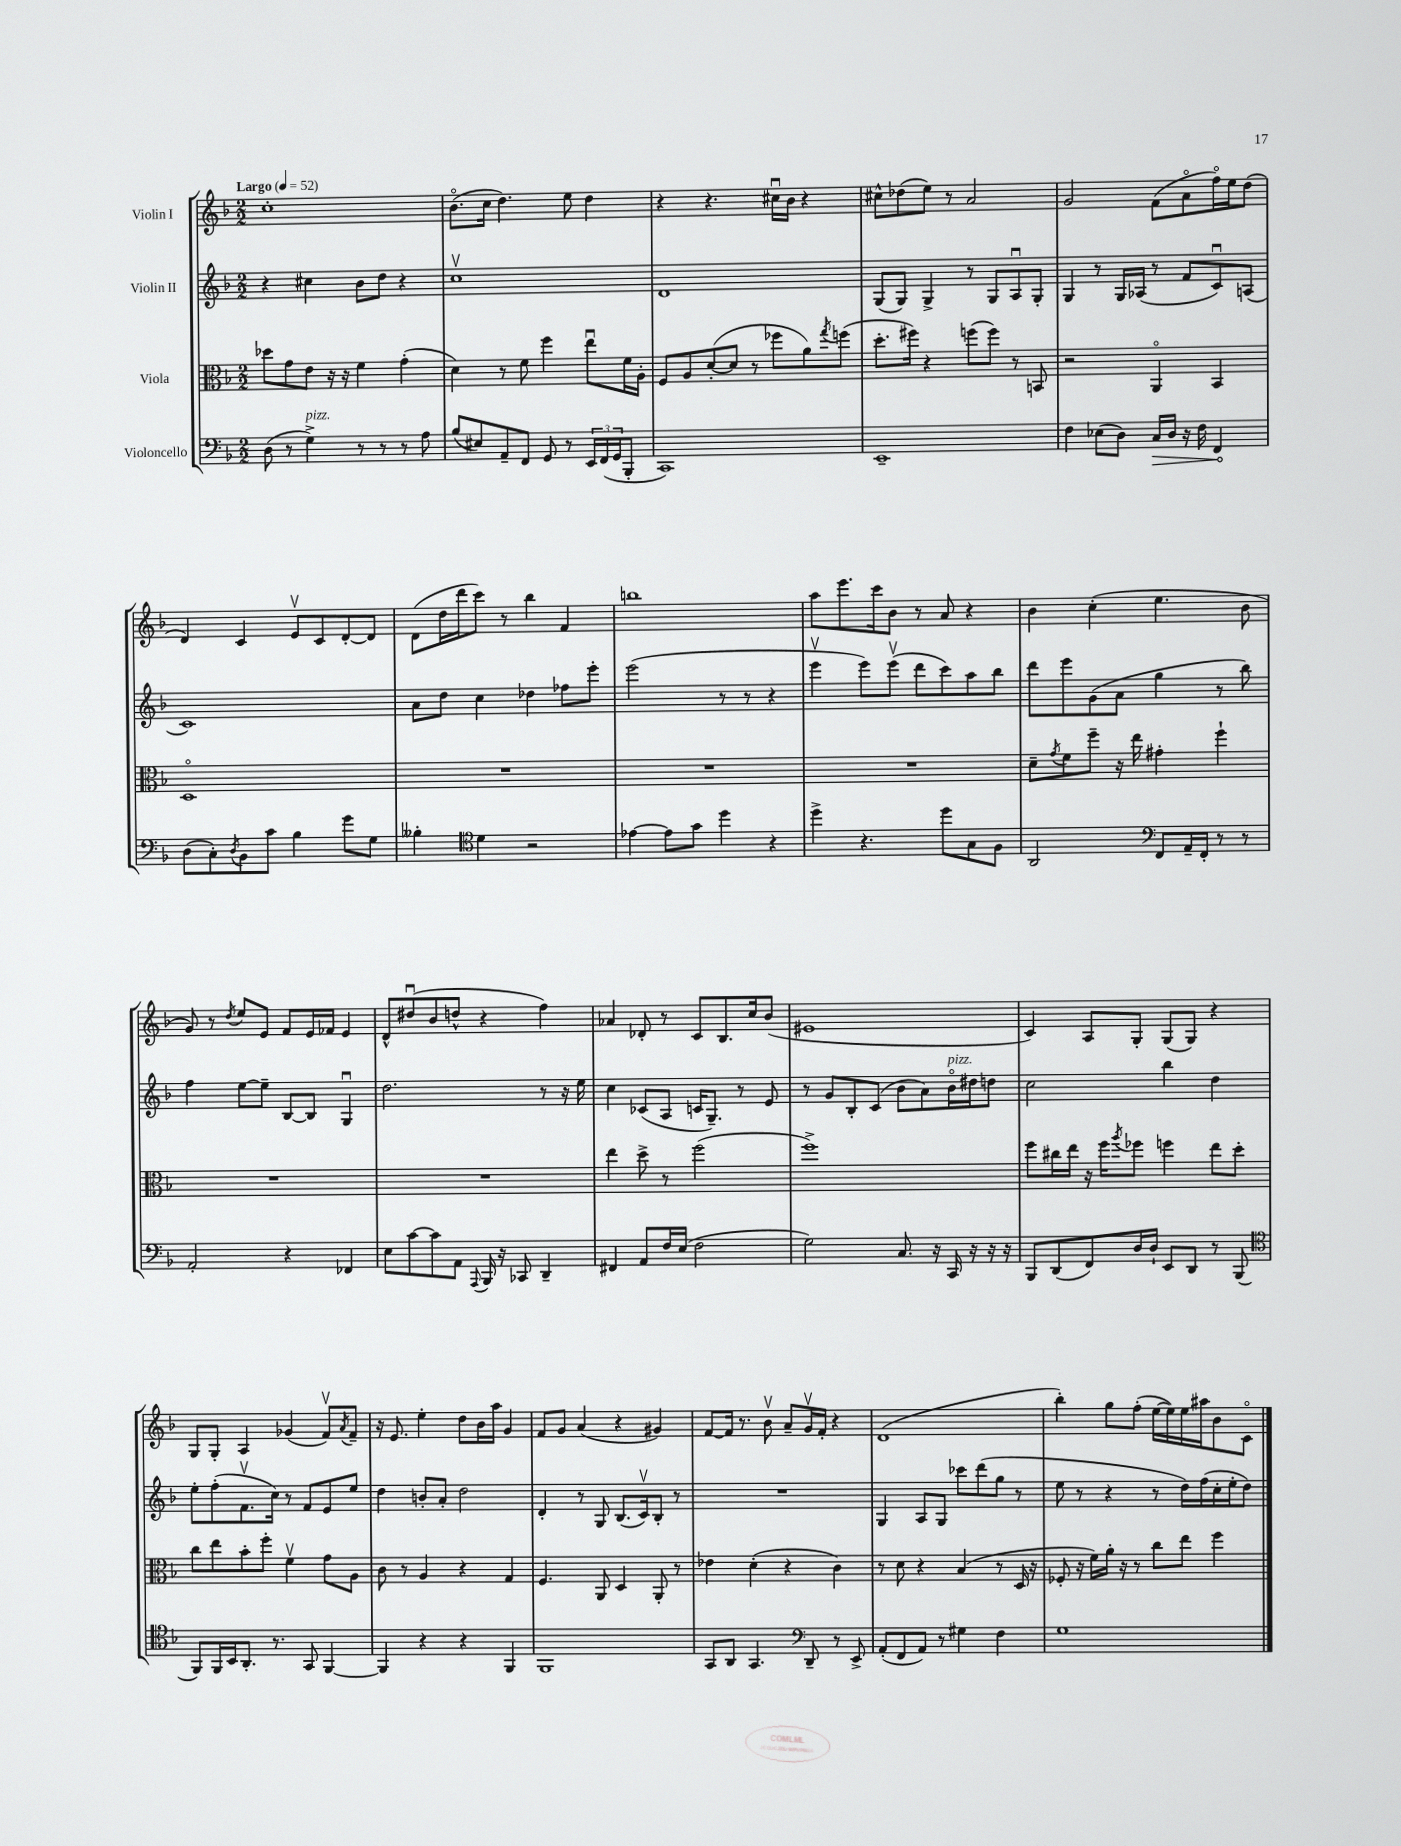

**kern	**dynam	**kern	**kern	**kern
*part4	*part4	*part3	*part2	*part1
*staff4	*staff4	*staff3	*staff2	*staff1
*I"Violoncello	*	*I"Viola	*I"Violin II	*I"Violin I
*clefF4	*	*clefC3	*clefG2	*clefG2
*k[b-]	*	*k[b-]	*k[b-]	*k[b-]
*M2/2	*	*M2/2	*M2/2	*M2/2
*MM52	*	*MM52	*MM52	*MM52
=1	=1	=1	=1	=1
!	!	!	!	!LO:TX:a:B:t=Largo
(8D\	.	8dd-X\L	4r	1cc'
8r	.	8g\	.	.
!LO:TX:a:i:t=pizz.	!	!	!	!
4G^\)	.	8e\J	4cc#X\	.
.	.	16r	.	.
.	.	16r	.	.
8r	.	4f\	8b-\L	.
8r	.	.	8dd\J	.
8r	.	(4g'\	4r	.
8A\	.	.	.	.
=2	=2	=2	=2	=2
(8B-/L	.	4d\)	1ccv	(8.b-\L
8E#X/)	.	.	.	.
.	.	.	.	16cc\Jk
8AA~/	.	8r	.	4.dd\)
8FF/J	.	8f\	.	.
8GG/	.	4ff\	.	.
8r	.	.	.	8ee\
24EE/LL	.	8eeu\L	.	4dd\
(24FF/	.	.	.	.
24GG/J	.	.	.	.
8BBB-'/J	.	16f\L	.	.
.	.	16A'\JJ	.	.
=3	=3	=3	=3	=3
1CC)	.	8F/L	1d	4r
.	.	8A/	.	.
.	.	([8d'/	.	4.r
.	.	8d/J]	.	.
.	.	8r	.	.
.	.	8ff-X\L	.	16cc#Xu\LL
.	.	.	.	16b-\JJ
.	.	8a\)	.	4r
.	.	8qgg/	.	.
.	.	(8ffn\J	.	.
=4	=4	=4	=4	=4
1EE~	.	8.dd'\L	(8G/L	8cc#X^^\L
.	.	.	8G/J)	(8dd-X\
.	.	16ff#X\Jk)	.	.
.	.	4r	4G^/	8ee\J)
.	.	.	.	8r
.	.	(8ffn\L	8r	2a/
.	.	8ff\J)	8G/L	.
.	.	8r	8Au/	.
.	.	8BBn/	8G'/J	.
=5	=5	=5	=5	=5
4F\	.	2r	4G/	2g/
(8E-X\L	.	.	8r	.
8D\J)	.	.	16G/LL	.
.	.	.	(16A-X/JJ	.
!	!LO:HP:b	!	!	!
16C/LL	>	4AA/	8r	(8f\L
16D/JJ	.	.	.	.
16r	.	.	8f/L	8a\
16F\	.	.	.	.
4FF/	.	4BB-/	8cu/)	16ff\L)
.	.	.	.	16ee\J
.	.	.	(8An/J	(8dd\J
.	]	.	.	.
!!LO:LB:g=z
=6	=6	=6	=6	=6
(8D\L	.	1D	1c)	4d/)
8C'\)	.	.	.	.
8qD/	.	.	.	.
8BB-\	.	.	.	4c/
8c\J	.	.	.	.
4B-\	.	.	.	8ev/L
.	.	.	.	8c/
8g\L	.	.	.	[8d'/
8G\J	.	.	.	8d/J]
=7	=7	=7	=7	=7
4B--X'\	.	1r	8a\L	(8d\L
.	.	.	8dd\J	16dd\L
.	.	.	.	16ddd\J
*clefC4	*	*	*	*
4d\	.	.	4cc\	8ccc\J)
.	.	.	.	8r
2r	.	.	4dd-X\	4bb-\
.	.	.	8ff-X\L	4f/
.	.	.	8eee'\J	.
=8	=8	=8	=8	=8
[4e-X\	.	1r	(2eee\	1bbn
8e-\L]	.	.	.	.
8g\J	.	.	.	.
4dd\	.	.	8r	.
.	.	.	8r	.
4r	.	.	4r	.
=9	=9	=9	=9	=9
4dd^\	.	1r	4eeev\	8aa\L
.	.	.	.	8.eee\
4.r	.	.	8eee\L)	.
.	.	.	.	16ccc\k
.	.	.	(8eeev\J	8b-\J
.	.	.	8ddd\L	8r
8dd\L	.	.	8ccc\)	8a/
8G\	.	.	8aa\	4r
8F\J	.	.	8bb-\J	.
=10	=10	=10	=10	=10
2AA/	.	8d~\L	8ddd\L	4b-\
.	.	8qg/	.	.
.	.	8f\	8eee\	.
.	.	8ff~\J	(8g\	(4cc'\
.	.	16r	8a\J	.
.	.	16ee\	.	.
*clefF4	*	*	*	*
8FF/L	.	4g#X'\	4gg\	4.ee\
16AA~/L	.	.	.	.
16FF'/JJ	.	.	.	.
8r	.	4ff`\	8r	.
8r	.	.	8bb-\)	8b-\
!!LO:LB:g=z
=11	=11	=11	=11	=11
2AA'/	.	1r	4ff\	8g/)
.	.	.	.	8r
.	.	.	.	8qdd/
.	.	.	[8ee\L	8ee/L
.	.	.	8ee~\J]	8e/J
4r	.	.	[8B-/L	8f/L
.	.	.	8B-/J]	16e/L
.	.	.	.	16f-X/JJ
4FF-X/	.	.	4Gu/	4e/
=12	=12	=12	=12	=12
8E\L	.	1r	2.dd\	8d^^/L
[8c\	.	.	.	(8dd#Xu/
8c\]	.	.	.	8b-/
8AA\J	.	.	.	8ddn^^/J
8qqAAA/	.	.	.	.
16BBB-/	.	.	.	4r
16r	.	.	.	.
8CC-X/	.	.	.	.
4DD~/	.	.	8r	4ff\)
.	.	.	16r	.
.	.	.	16ee\	.
=13	=13	=13	=13	=13
4FF#X/	.	4ee\	4cc\	4a-X/
8AA/L	.	8dd^\	(8c-X/L	8d-X'/
16F/L	.	8r	8A/J	8r
(16E/JJ	.	.	.	.
2F\	.	(2ff\	16cn/KL	8c/L
.	.	.	8.G~/J)	.
.	.	.	.	8.B-/
.	.	.	8r	.
.	.	.	.	16cc/k
.	.	.	8e/	(8b-/J
=14	=14	=14	=14	=14
2G\)	.	1ff^)	8r	1e#X
.	.	.	8g/L	.
.	.	.	8B-'/	.
.	.	.	(8c/J	.
8.C/	.	.	8b-\L	.
.	.	.	8a\)	.
16r	.	.	.	.
!	!	!	!LO:TX:a:i:t=pizz.	!
16CC/	.	.	16b-\L	.
16r	.	.	16dd#X\J	.
16r	.	.	8ddn\J	.
16r	.	.	.	.
=15	=15	=15	=15	=15
8BBB-/L	.	8ff\L	2cc\	4c/)
(8DD/	.	16cc#X\L	.	.
.	.	16ee\JJ	.	.
8FF/)	.	16r	.	8A/L
.	.	16ff\KL	.	.
.	.	8qaa/	.	.
16D/L	.	8ff-X\J	.	8G'/J
16D`/JJ	.	.	.	.
8EE/L	.	4ffn\	4bb-\	(8G/L
8DD/J	.	.	.	8G/J)
8r	.	8ee\L	4dd\	4r
(8BBB-/	.	8dd'\J	.	.
!!LO:LB:g=z
=16	=16	=16	=16	=16
*clefC4	*	*	*	*
8FF/L)	.	8cc\L	8ee'\L	8G/L
16FF/L	.	8ee\	(8ff'\	8G'/J
16BB-/J	.	.	.	.
8.AA'/J	.	8b-'\	8.fv\	4A/
.	.	8ff'\J	.	.
8.r	.	.	16cc\Jk)	.
.	.	4fv\	8r	(4g-X/
8GG/	.	.	8f/L	.
[4FF/	.	8g\L	8e/	8fv/L)
.	.	.	.	8qa/
.	.	8A\J	8ee/J	8f~/J
=17	=17	=17	=17	=17
4FF/]	.	8c\	4dd\	16r
.	.	.	.	8.e/
.	.	8r	.	.
4r	.	4A/	8bn'/L	4ee'\
.	.	.	8a'/J	.
4r	.	4r	2dd\	8dd\L
.	.	.	.	16b-\L
.	.	.	.	16aa\JJ
4FF/	.	4G/	.	4g/
=18	=18	=18	=18	=18
1FF	.	4.F/	4d'/	8f/L
.	.	.	.	8g/J
.	.	.	8r	(4a/
.	.	8AA/	8G/	.
.	.	4D/	(8.B-/L	4r
.	.	.	16cv/k)	.
.	.	8AA'/	8B-'/J	4g#X/)
.	.	8r	8r	.
=19	=19	=19	=19	=19
8GG/L	.	4e-X\	1r	[8f/L
8AA/J	.	.	.	16f/Jk]
.	.	.	.	8.r
4.GG/	.	(4d'\	.	.
.	.	.	.	8b-v\
.	.	4r	.	8a~/L
*clefF4	*	*	*	*
8DD~/	.	.	.	16gv/L
.	.	.	.	16f'/JJ
8r	.	4c\)	.	4r
8EE^/	.	.	.	.
=20	=20	=20	=20	=20
(8AA'/L	.	8r	4G/	(1d
8FF/	.	8d\	.	.
8AA/J)	.	4r	8A/L	.
8r	.	.	8G/J	.
4G#X\	.	(4B-/	8ccc-X\L	.
.	.	.	(8ddd\	.
4F\	.	8r	8gg\J	.
.	.	16D/	8r	.
.	.	16r	.	.
=21	=21	=21	=21	=21
1G	.	8F-X'/	8ee\	4bb-'\)
.	.	16r	8r	.
.	.	16f\LL)	.	.
.	.	16a'\JJ	4r	8gg\L
.	.	16r	.	.
.	.	8r	.	(8ff'\J
.	.	8cc\L	8r	[16ee\LL
.	.	.	.	16ee\])
.	.	8ee\J	16dd\LL)	16ee\
.	.	.	(16ff\	16aa#X\J
.	.	4ff\	16cc'\	8b-\
.	.	.	16ee'\J	.
.	.	.	8dd\J)	8c\J
==	==	==	==	==
*-	*-	*-	*-	*-
